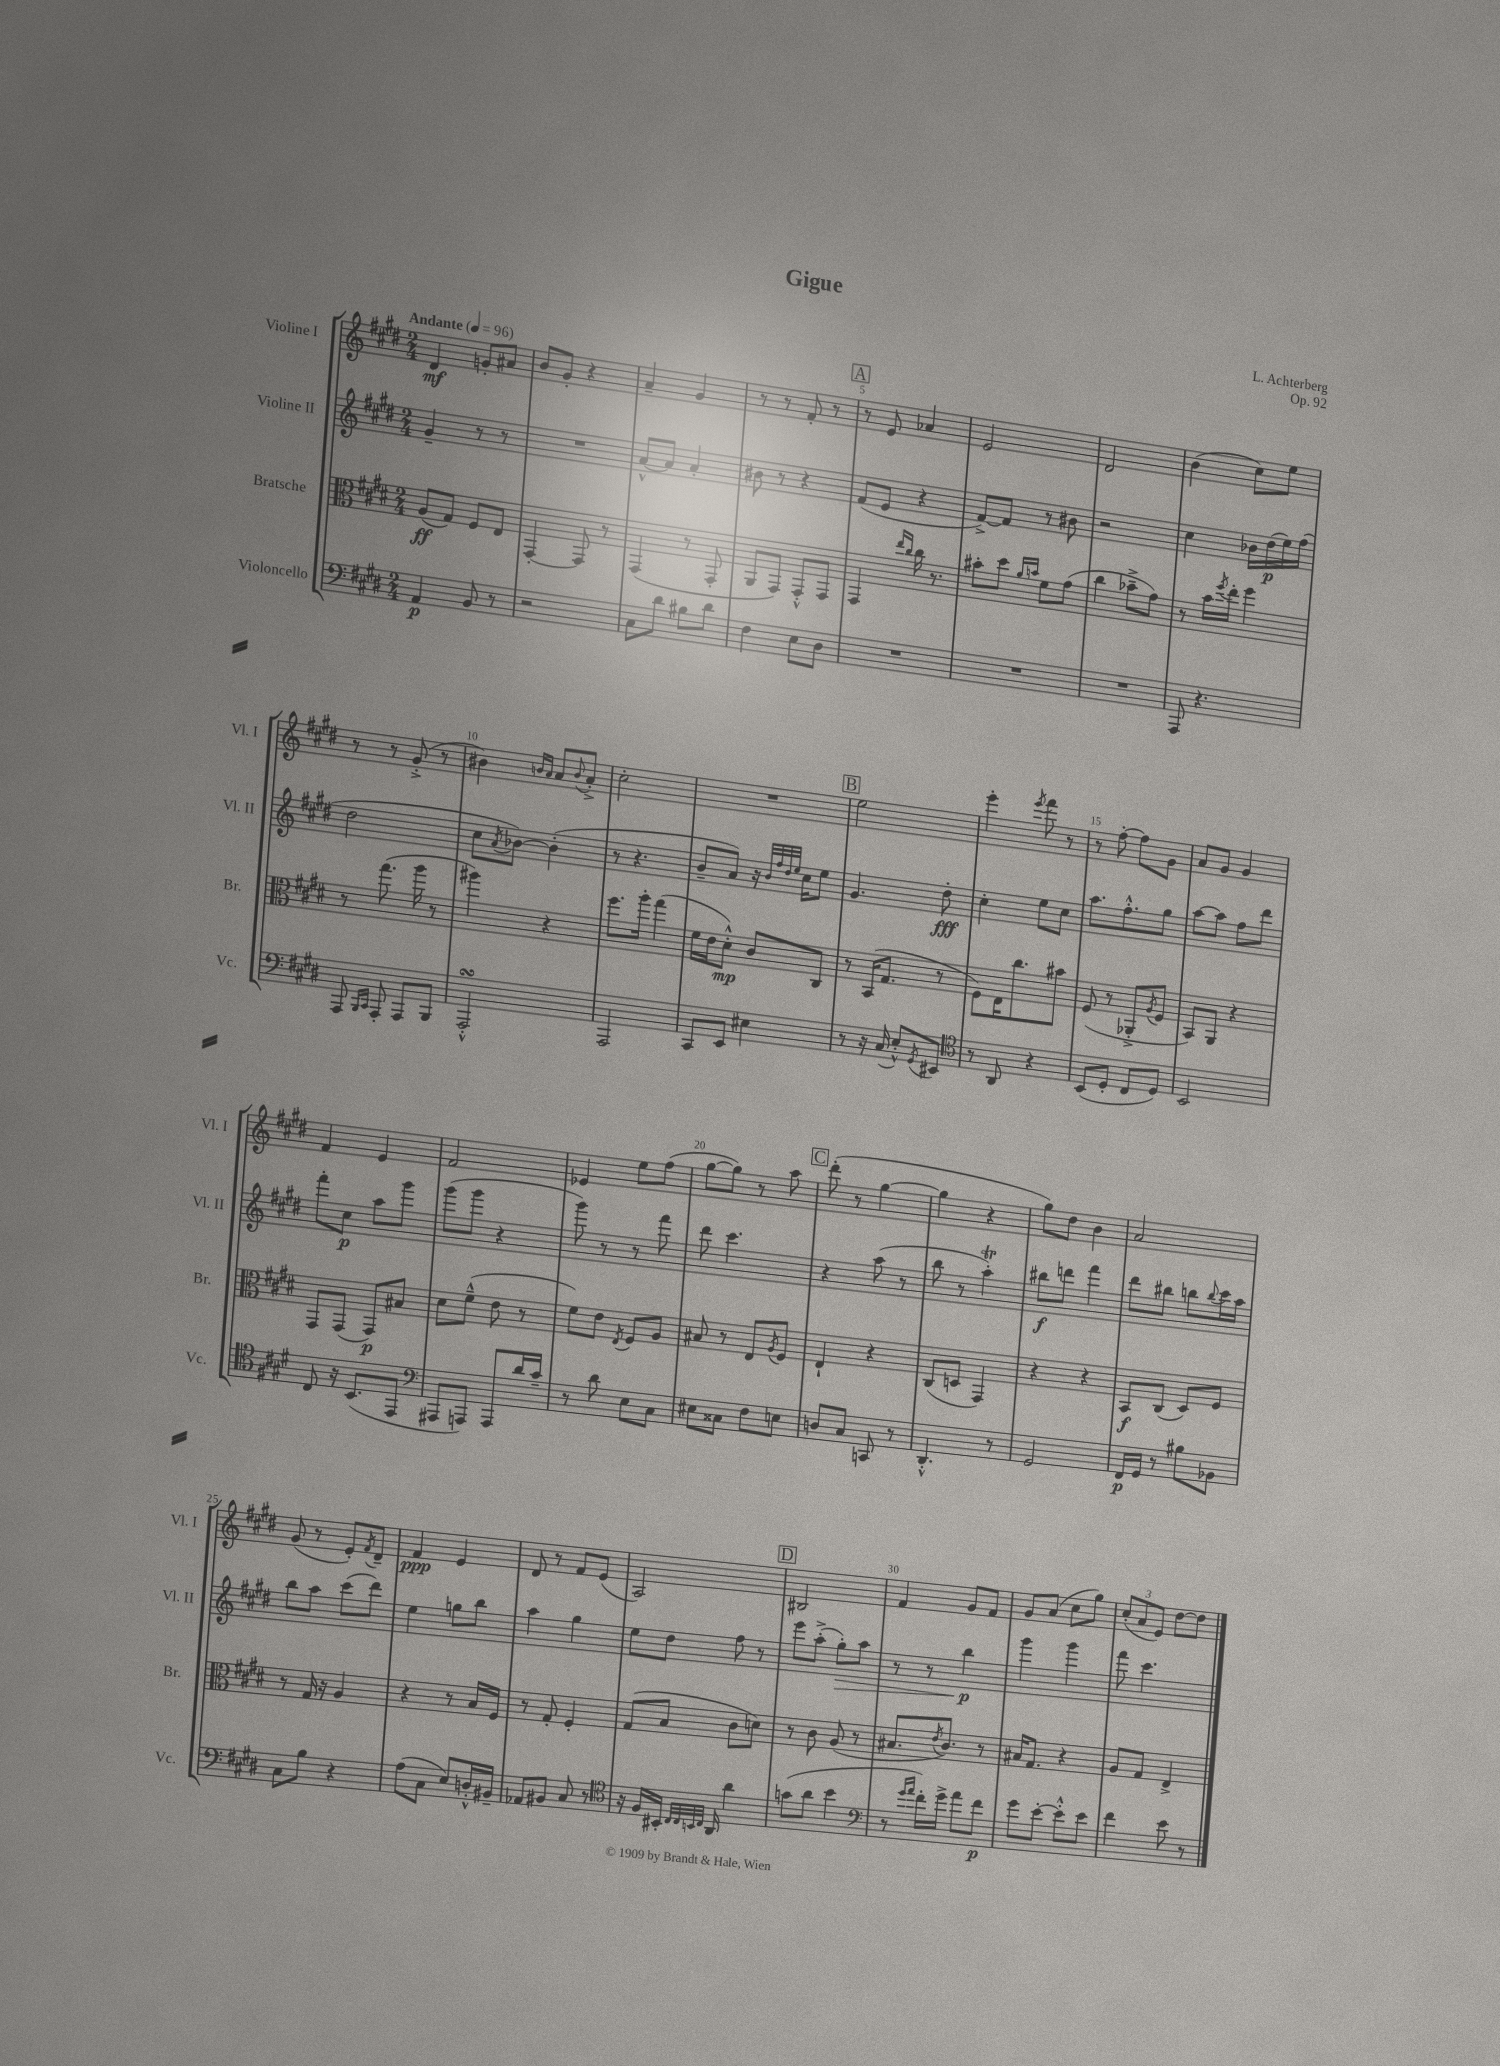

**kern	**kern	**kern	**kern
*staff4	*staff3	*staff2	*staff1
*clefF4	*clefC3	*clefG2	*clefG2
*k[f#c#g#d#]	*k[f#c#g#d#]	*k[f#c#g#d#]	*k[f#c#g#d#]
*M2/4	*M2/4	*M2/4	*M2/4
*MM96	*MM96	*MM96	*MM96
4AA/	(8A/L	4g#~/	4d#/
.	8G#/J)	.	.
8BB/	8F#/L	8r	8g'/L
8r	8E/J	8r	8a#/J
=	=	=	=
2r	[4GG#'/	2r	8b/L
.	.	.	8g#'/J
.	8GG#/]	.	4r
.	8r	.	.
=	=	=	=
8C#\L	(4GG#/	[8a^^/L	4a~/
8d#\J	.	8a/]J	.
8B#\L	8r	4a'/	4g#/
8d#\J	8GG#'/	.	.
=	=	=	=
4F#\	8AA/L	8b#\	8r
.	8GG#/J)	8r	8r
8E\L	8GG#'^^/L	4r	8f#'/
8D#\J	8GG#/J	.	8r
=	=	=	=
2r	4GG#/	(8f#/L	8r
.	.	8e/J	8e/
.	16qqee/LL	.	.
.	16qqcc#/JJ	.	.
.	16cc#\	4r	4a-/
.	8.r	.	.
=	=	=	=
2r	8b#'\L	[8f#^/L)	2e/
.	8dd#\J	8f#/]J	.
.	16qqa/LL	.	.
.	16qqb/JJ	.	.
.	8f#\L	8r	.
.	(8g#\J	8b#\	.
=	=	=	=
2r	4cc#\	2r	2d#/
.	8b-~^\L	.	.
.	8g#\J)	.	.
=	=	=	=
8AAA/	8r	4cc#\	(4b\
4.r	16b\LL	.	.
.	8qff#/	.	.
.	16ee'\JJ	.	.
.	4ff#\	16b-\LL	8cc#\L)
.	.	(16dd#\	.
.	.	16ee\)	8ee\J
.	.	(16ff#\JJ	.
=	=	=	=
8AAA/	8r	2dd#\	8r
16qqBBB/LL	.	.	.
16qqCC#/JJ	.	.	.
8AAA'/	(8.gg#\	.	8r
8AAA/L	.	.	(8g#'^/
.	16aa\	.	.
8BBB/J	8r	.	8r
=	=	=	=
2AAA'^^/	4aa#\)	8cc#\L	4b#\)
.	.	8qa/	.
.	.	[8b-\J)	.
.	.	.	16qqb/LL
.	.	.	16qqa/JJ
.	4r	(4b-'\]	8a/L
.	.	.	8qqb/
.	.	.	8a'^/J
=	=	=	=
2AAA/	8.ff#\L	8r	2cc#'\
.	.	4.r	.
.	16aa'\Jk	.	.
.	(4gg#\	.	.
=	=	=	=
8CC#/L	16f#\LL	8b~/L	2r
.	16e\J	.	.
8EE/J	8d#'^^\J)	8a/J)	.
4E#\	8c#/L	16r	.
.	.	32qqb/LLL	.
.	.	32qqff#/	.
.	.	32qqdd#/	.
.	.	32qqee/JJJ	.
.	.	16cc#\LK	.
.	8C#/J	8ee\J	.
=	=	=	=
8r	8r	4.g#/	2ee\
16r	(16BB/LK	.	.
(16C#/	8.G#/J	.	.
8E'^^/L)	.	.	.
8qGG#/	.	.	.
8EE#/J	8r	8dd#'\	.
=	=	=	=
*clefC4	*	*	*
8r	8F#\L)	4cc#'\	4eee'\
8AA/	16E\K	.	.
.	8.cc#\	.	.
.	.	.	8qeee/
4r	.	8ee\L	8fff#\
.	8b#\J	8cc#\J	8r
=	=	=	=
(8BB/L	(8F#/	8.aa\L	8r
8D#'/J	8r	.	[8ff#'\
.	.	8.ff#'^^\	.
8C#/L	8AA-'^/L	.	8ff#\]L
.	8qA/	.	.
8D#/J)	8F#/J	8gg#\J	8g#\J
=	=	=	=
2BB/	8BB/L)	[8aa\L	8a/L
.	8AA/J	8aa\]J	8g#/J
.	4r	8ff#\L	4g#/
.	.	8ddd#\J	.
=	=	=	=
8C#/	8GG#/L	8fff#'\L	4f#/
16r	(8GG#/J	8cc#\J	.
(8.BB/L	.	.	.
.	8GG#/L)	8aa\L	4e/
8EE/J	8B#/J	8ggg#\J	.
=	=	=	=
*clefF4	*	*	*
8AAA#/L	8d#\L	(8ggg#\L	2f#/
8AAA/J)	(8f#~^^\J	8ggg#\J	.
8AAA/L	8e\	4r	.
16d#/L	8r	.	.
16c#~/JJ	.	.	.
=	=	=	=
8r	8f#\L)	8ggg#\)	4e-/
8d#\	8e\J	8r	.
.	8qE/	.	.
8E\L	8F#/L	8r	8ee\L
8C#\J	8A/J	8fff#\	(8ff#\J
=	=	=	=
8E#\L	8B#/	8ddd#\	[8gg#\L
8C##\J	8r	4.ccc#\	8gg#\]J)
8F#\L	8E/L	.	8r
.	8qA/	.	.
8E\J	8F#/J	.	8aa\
=	=	=	=
8D/L	4E`/	4r	(8ddd#'\
8C#/J	.	.	8r
8CC/	4r	(8aa\	[4gg#\
8r	.	8r	.
=	=	=	=
4.DD#'^^/	(8C#/L	8bb\	4gg#\]
.	8D/J	8r	.
.	4GG#/)	4aa'\)	4r
8r	.	.	.
=	=	=	=
2GG#/	4r	8bb#\L	8gg#\L)
.	.	8ddd\J	8dd#\J
.	4r	4fff#\	4b\
=	=	=	=
16FF#/LL	8BB/L	8ddd#\L	2a/
16GG#/JJ	.	.	.
8r	(8C#/J	8bb#\J	.
8B#\L	8D#/L)	8bb\L	.
.	.	8qqbb/	.
8BB-\J	8F#/J	16ccc#\L	.
.	.	16aa\JJ	.
=	=	=	=
8C#\L	8r	8bb\L	(8g#/
8B\J	16G#/	8aa\J	8r
.	16r	.	.
4r	4A/	(8ccc#\L	8e'/L)
.	.	.	8qf#/
.	.	8ddd#\J)	8d#~/J
=	=	=	=
(8A\L	4r	4ee\	4f#/
8C#\J	.	.	.
8E/L)	8r	8gg\L	4e/
16D'^^/L	16B/LL	8bb\J	.
16BB#~/JJ	16F#/JJ	.	.
=	=	=	=
8AA-/L	8r	4aa\	8d#/
8BB#/J	8G#'/	.	8r
8C#/	4F#'/	4gg#\	8f#/L
8r	.	.	(8e/J
=	=	=	=
*clefC4	*	*	*
16r	(8G#/L	8ee\L	2A/)
16F#/LL	.	.	.
16BB#'/JJ	8B/J	8dd#\J	.
32qqC#/LLL	.	.	.
32qqC#/	.	.	.
32qqBB/	.	.	.
32qqC#/JJJ	.	.	.
16AA/	.	.	.
4a\	8c#\L	8ff#\	.
.	8d\J)	8r	.
=	=	=	=
(8g\L	8r	8eee\L	2B#/
8a\J	8c#\	(8aa'^\J	.
4b\	(8A/	8gg#'\L)	.
.	8r	8aa\J	.
=	=	=	=
*clefF4	*	*	*
8r	8.B#/L	8r	4f#/
16qqg#/LL	.	.	.
16qqa/JJ	.	.	.
16f#'\LL)	.	8r	.
.	8qe/	.	.
16g#^\JJ	8.c#/J)	.	.
8a\L	.	4bb\	8g#/L
8f#\J	8r	.	8f#/J
=	=	=	=
8g#\L	16B#/LK	4ggg#\	8g#/L
.	8.G#/J	.	.
[8e'\J	.	.	(8a/J
8e'^^\]L	4r	4ggg#\	8cc#\L
8e\J	.	.	8gg#\J)
=	=	=	=
4f#\	8A/L	8fff#\	(12cc#'/L
.	.	.	12a/
.	8G#/J	4.ccc#\	.
.	.	.	12e/J)
8e\	4E^/	.	[8dd#\L
8r	.	.	8dd#\]J
==	==	==	==
*-	*-	*-	*-
